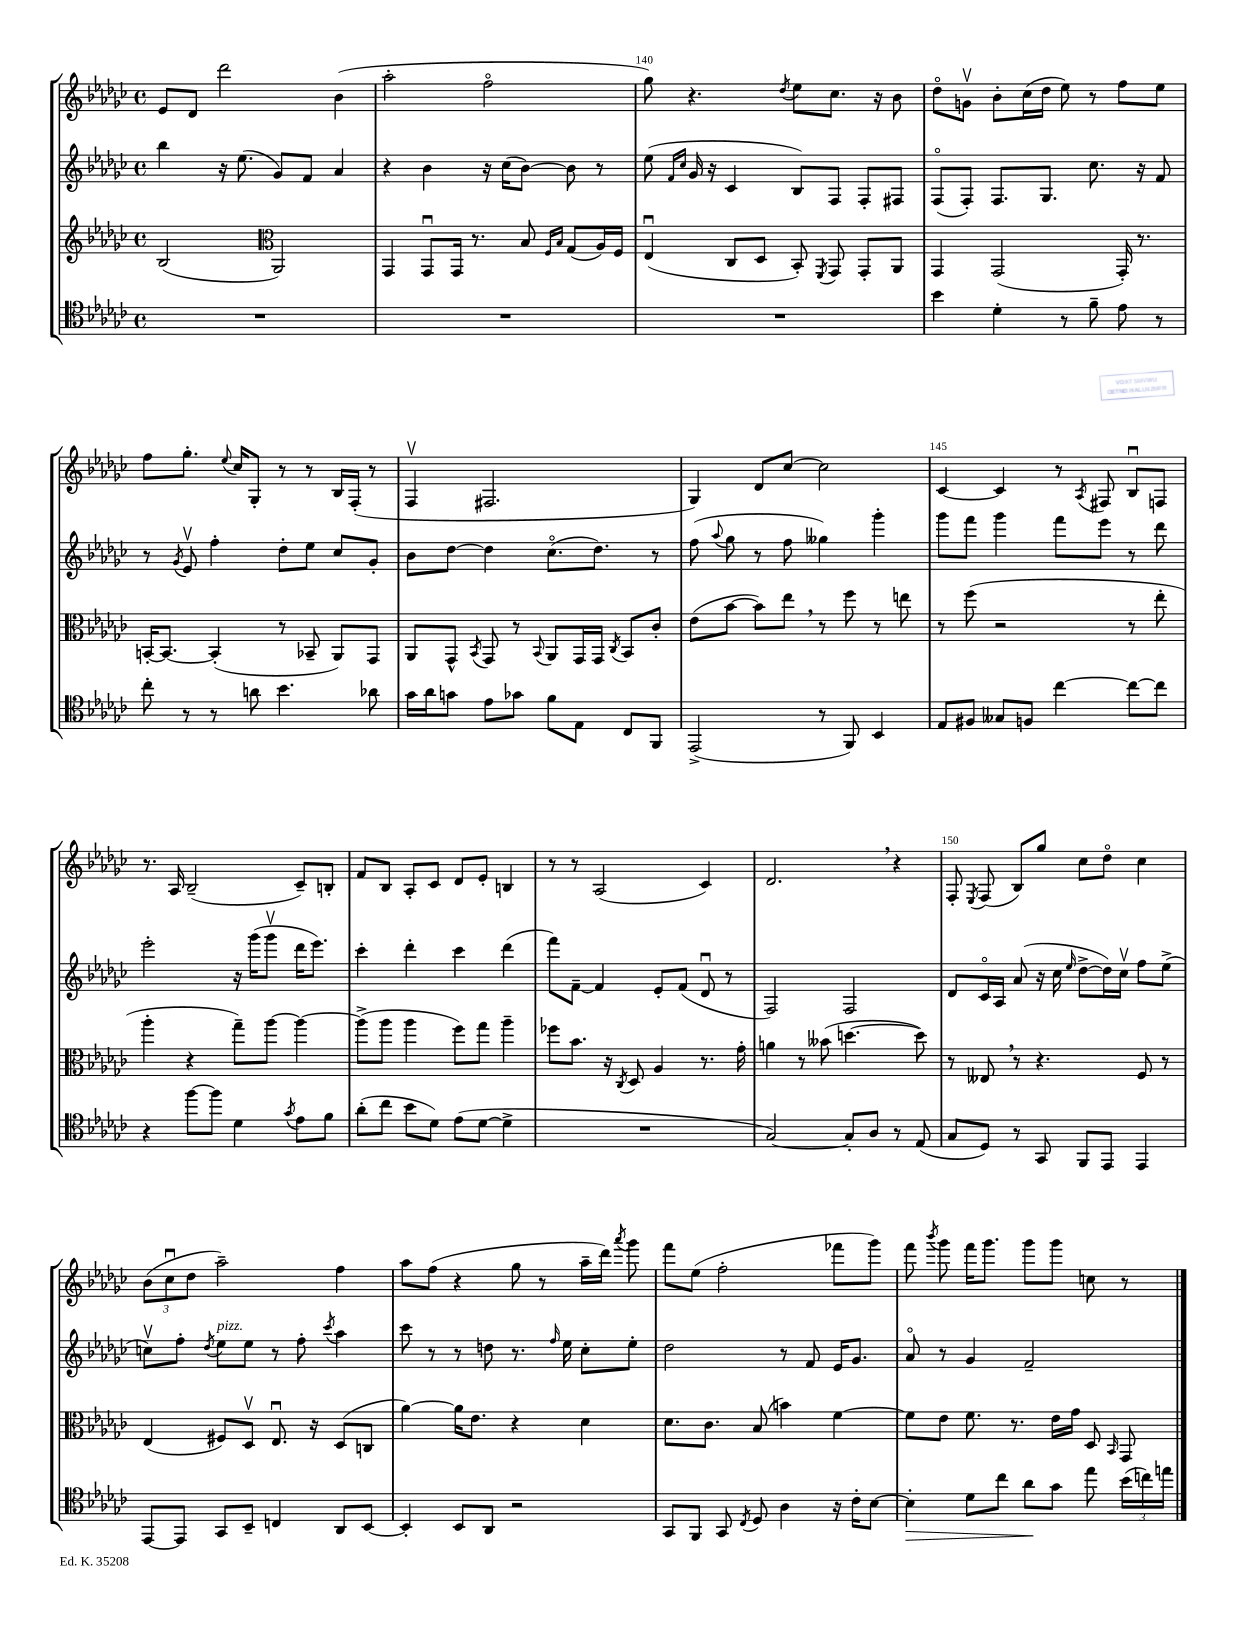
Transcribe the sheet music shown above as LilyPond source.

<<
\new StaffGroup <<
\new Staff = "s0" {
    \clef treble \key ges \major \defaultTimeSignature \time 4/4
    \autoBeamOff ees'8[ des'8] des'''2 bes'4( |
    aes''2-. f''2\flageolet |
    ges''8) r4. \acciaccatura { des''8 } ees''8[ ces''8.] r16 bes'8 |
    des''8[\flageolet g'8]\upbow bes'8[-. ces''16( des''16] ees''8) r8 f''8[ ees''8] |
    f''8[ ges''8.]-. \appoggiatura { ees''8 } ces''16[ ges8]-. r8 r8 bes16[ f16]-.( r8 |
    f4\upbow fis2. |
    ges4) des'8[ ces''8]~ ces''2 |
    ces'4~ ces'4 r8 \acciaccatura { aes8 } fis8 bes8[\downbow f8] |
    r8. aes16 bes2--( ces'8[--) b8]-. |
    f'8[ bes8] aes8[-. ces'8] des'8[ ees'8]-. b4 |
    r8 r8 aes2( ces'4) |
    des'2. \breathe r4 |
    f8-. \acciaccatura { ees8 } f8( bes8[) ges''8] ces''8[ des''8]\flageolet ces''4 |
    \tuplet 3/2 { bes'8[( ces''8\downbow des''8] } aes''2--) f''4 |
    aes''8[ f''8]( r4 ges''8 r8 aes''16[-- des'''16]) \acciaccatura { aes'''8 } ges'''8 |
    f'''8[ ees''8]( f''2-. fes'''8[ ges'''8]) |
    f'''8 \acciaccatura { bes'''8 } ges'''8 f'''16[ ges'''8.] ges'''8[ ges'''8] c''8 r8 \bar "|." |
}
\new Staff = "s1" {
    \clef treble \key ges \major \defaultTimeSignature \time 4/4
    \autoBeamOff bes''4 r16 ees''8.( ges'8[) f'8] aes'4 |
    r4 bes'4 r16 ces''16[( bes'8]~) bes'8 r8 |
    ees''8( \grace { f'16[ ces''16] } ges'16 r16 ces'4 bes8[) f8] f8[-. fis8] |
    f8[\flageolet( f8]-.) f8.[ ges8.] ces''8. r16 f'8 |
    r8 \acciaccatura { ges'8 } ees'8\upbow f''4-. des''8[-. ees''8] ces''8[ ges'8]-. |
    bes'8[ des''8]~ des''4 ces''8.[\flageolet( des''8.]) r8 |
    f''8( \appoggiatura { aes''8 } ges''8 r8 f''8 geses''4) ges'''4-. |
    ges'''8[ f'''8] ges'''4 f'''8[ ees'''8] r8 des'''8 |
    ees'''2-. r16 ges'''16[( ges'''8]\upbow des'''16[ ees'''8.]) |
    ces'''4-. des'''4-. ces'''4 des'''4( |
    f'''8[) f'8]~-- f'4 ees'8[-. f'8]( des'8\downbow r8 |
    f2) f2 |
    des'8[ ces'16\flageolet aes16] aes'8( r16 ces''16 \grace { ees''16 } des''8[~-> des''16) ces''16]\upbow f''8[ ees''8]->( |
    c''8[\upbow) f''8]-. \acciaccatura { des''8 } ees''8[^\markup { \italic "pizz." } ees''8] r8 f''8-. \acciaccatura { ces'''8 } aes''4 |
    ces'''8 r8 r8 d''8 r8. \grace { f''16 } ees''16 ces''8[-. ees''8]-. |
    des''2 r8 f'8 ees'16[ ges'8.] |
    aes'8\flageolet r8 ges'4 f'2-- \bar "|." |
}
\new Staff = "s2" {
    \clef treble \key ges \major \defaultTimeSignature \time 4/4
    \autoBeamOff bes2( \clef alto aes,2) |
    ges,4 ges,8[\downbow ges,16] r8. bes8 \grace { f16[ bes16] } ges8[( aes16) f16] |
    ees4\downbow( ces8[ des8] bes,8-.) \acciaccatura { f,8 } ges,8 ges,8[-. aes,8] |
    ges,4 ges,2( ges,16-.) r8. |
    b,16[~-. b,8.]~ b,4-.( r8 bes,8-- aes,8[) ges,8] |
    aes,8[ ges,8]-^ \acciaccatura { bes,8 } ges,8 r8 \appoggiatura { bes,8 } aes,8[ ges,16 ges,16] \acciaccatura { ces8 } bes,8[ ces'8]-. |
    ees'8[( bes'8]~ bes'8[) ees''8] \breathe r8 f''8 r8 e''8 |
    r8 f''8( r2 r8 ees''8-. |
    aes''4-. r4 ges''8[--) aes''8]~ aes''4~ |
    aes''8[->( aes''8] aes''4 f''8[) ges''8] aes''4-- |
    fes''8[ bes'8.] r16 \acciaccatura { ces8 } des8 aes4 r8. ges'16-. |
    a'4 r8 beses'8( d''4.~ d''8) |
    r8 eeses8 \breathe r8 r4. f8 r8 |
    ees4( fis8[) des8]\upbow ees8.\downbow r16 des8[( c8] |
    aes'4~) aes'16[ ees'8.] r4 des'4 |
    des'8.[ ces'8.] bes8( b'4) f'4~ |
    f'8[ ees'8] f'8. r8. ees'16[ ges'16] des8 \grace { bes,16 } ges,8 \bar "|." |
}
\new Staff = "s3" {
    \clef tenor \key ges \major \defaultTimeSignature \time 4/4
    \autoBeamOff R1 |
    R1 |
    R1 |
    bes'4 des'4-. r8 f'8-- ees'8 r8 |
    ces''8-. r8 r8 a'8 bes'4. aes'8 |
    ges'16[ aes'16 g'8] ees'8[ ges'8] f'8[ ees8] ces8[ f,8] |
    ees,2->( r8 f,8) bes,4 |
    ees8[ fis8] geses8[ f8] ces''4~ ces''8[~ ces''8] |
    r4 f''8[~ f''8] des'4 \acciaccatura { ges'8 } ees'8[ f'8] |
    aes'8[-.( ces''8] bes'8[ des'8]) ees'8[( des'8]~ des'4-> |
    R1 |
    ges2~) ges8[-. aes8] r8 ees8( |
    ges8[ des8]) r8 ges,8 f,8[ ees,8] ees,4 |
    ees,8[~ ees,8] ges,8[ bes,8]-- c4 aes,8[ bes,8]~ |
    bes,4-. bes,8[ aes,8] r2 |
    ges,8[ f,8] ges,8 \acciaccatura { ces8 } des8 aes4 r16 ces'16[-. bes8]~ |
    bes4-.\> des'8[ ces''8] aes'8[\! ges'8] ees''8 \tuplet 3/2 { bes'16[( c''16) e''16] } \bar "|." |
}
>>
>>
\layout { \context { \Score currentBarNumber = #138 \override BarNumber.break-visibility = ##(#f #t #t) barNumberVisibility = #(every-nth-bar-number-visible 5) } }
